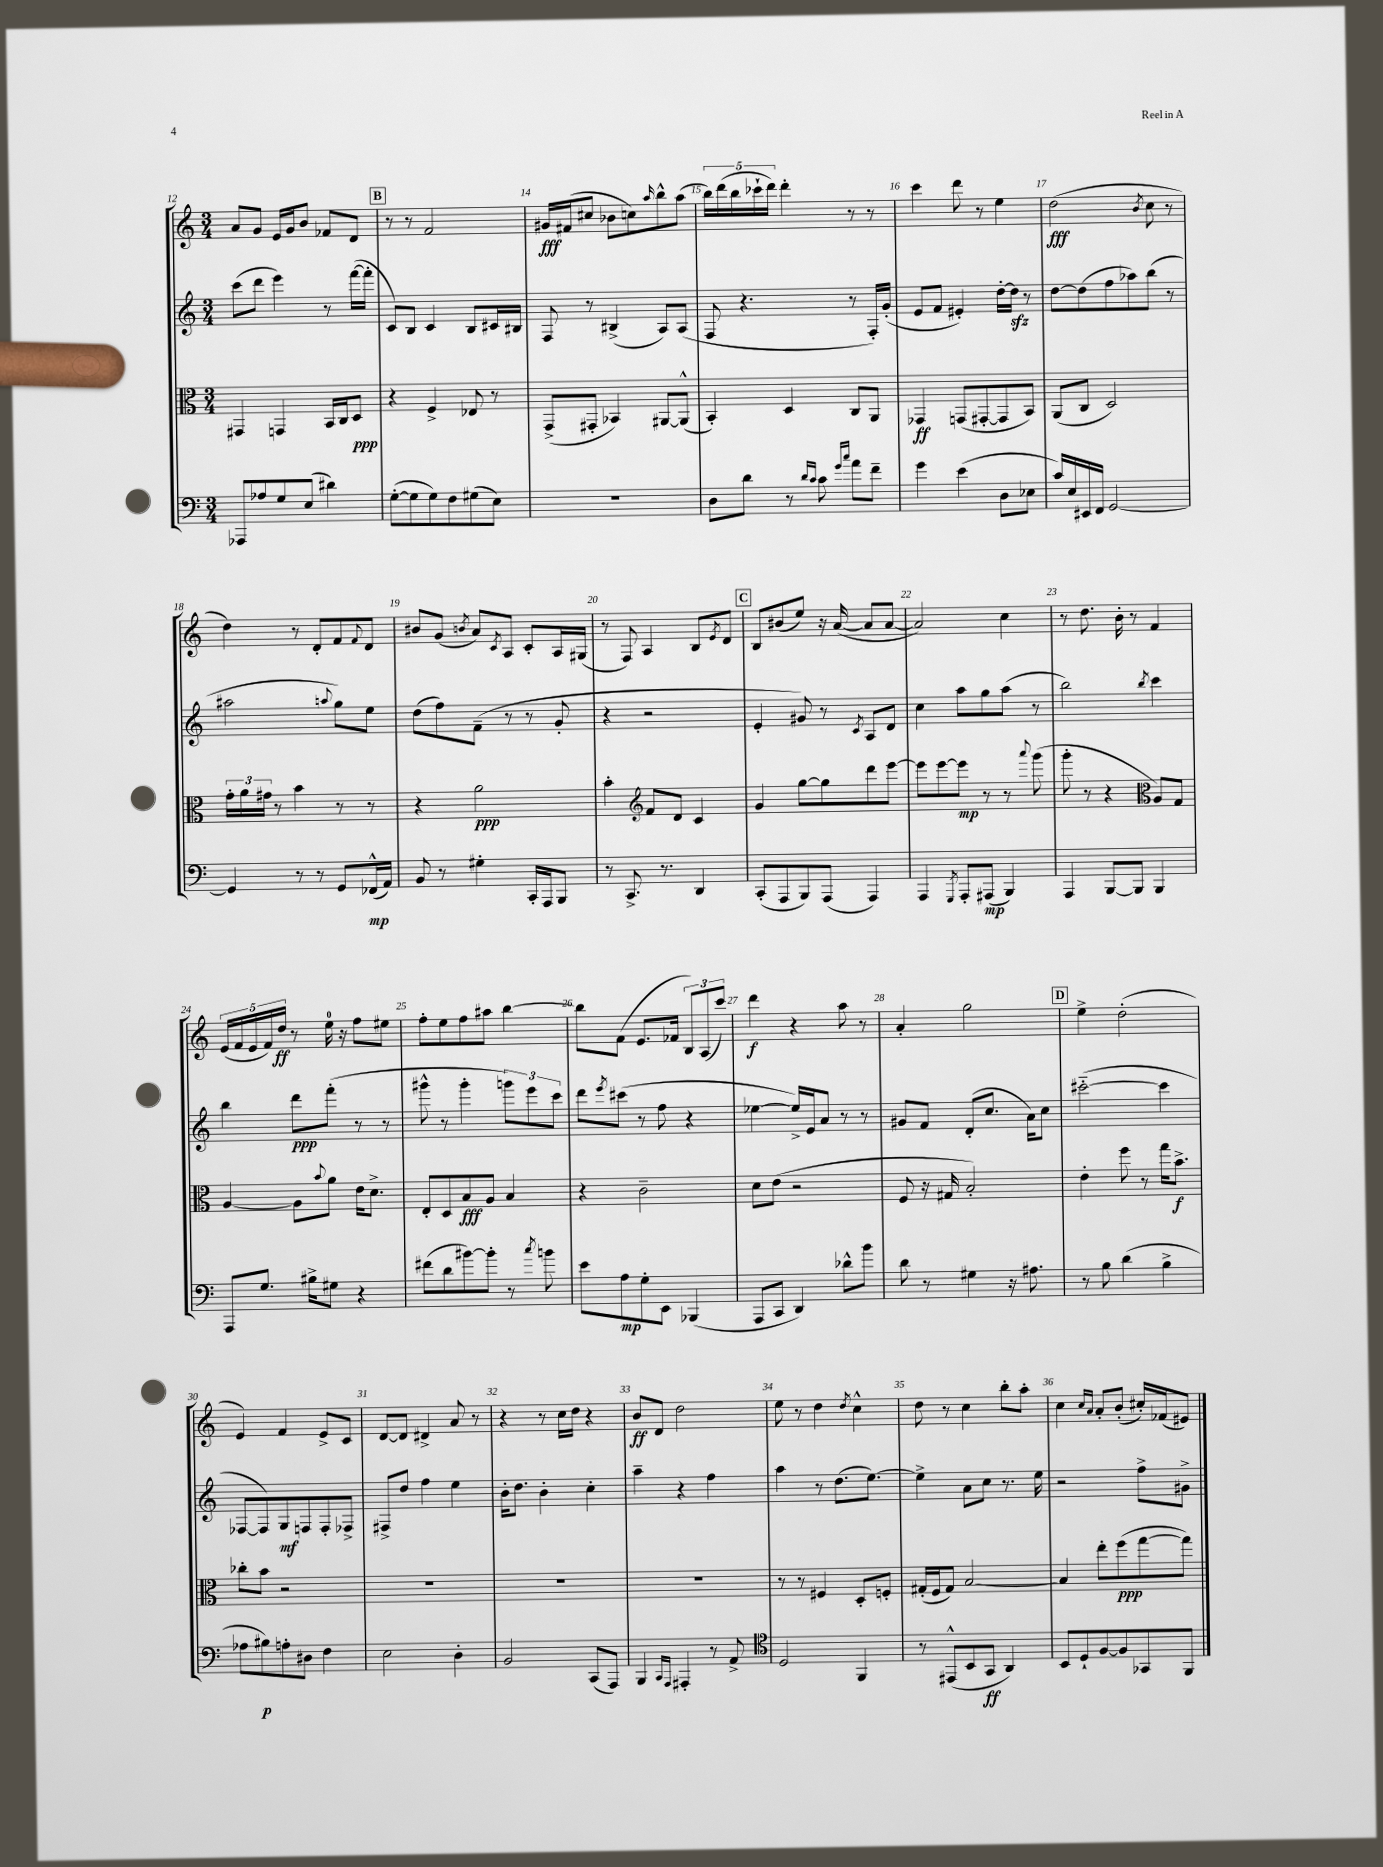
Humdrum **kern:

**kern	**dynam	**kern	**dynam	**kern	**dynam	**kern	**dynam
*part4	*part4	*part3	*part3	*part2	*part2	*part1	*part1
*staff4	*staff4	*staff3	*staff3	*staff2	*staff2	*staff1	*staff1
*clefF4	*	*clefC3	*	*clefG2	*	*clefG2	*
*k[]	*	*k[]	*	*k[]	*	*k[]	*
*M3/4	*	*M3/4	*	*M3/4	*	*M3/4	*
=12	=12	=12	=12	=12	=12	=12	=12
8AAA-X/L	.	4GG#X/	.	(8ccc\L	.	8a/L	.
8A-X/	.	.	.	8ddd\J	.	8g/J	.
8G/	.	4GGn/	.	4eee\)	.	16e/LL	.
.	.	.	.	.	.	16g/J	.
(8E/J	.	.	.	.	.	8b/J	.
4d#X\)	.	16BB/LL	.	8r	.	8f-X/L	.
.	.	16C/J	.	.	.	.	.
.	.	8D/J	ppp	([16fff\LL	.	8d/J	.
.	.	.	.	16fff'\JJ]	.	.	.
!!LO:REH:place=s1:t=B
=13	=13	=13	=13	=13	=13	=13	=13
([8G'\L	.	4r	.	8c/L)	.	8r	.
8G\]	.	.	.	8B/J	.	8r	.
8G\)	.	4F^/	.	4c/	.	2f/	.
8F\	.	.	.	.	.	.	.
(8G#X\	.	8E-X/	.	8B/L	.	.	.
8E\J)	.	8r	.	16c#X/L	.	.	.
.	.	.	.	16B#X/JJ	.	.	.
=14	=14	=14	=14	=14	=14	=14	=14
2.r	.	(8GG^/L	.	8F/	.	16g#X/LL	fff
.	.	.	.	.	.	(16f#X/J	.
.	.	8GG#X'/J	.	8r	.	8cc#X/J	.
.	.	4BB-X/)	.	(4B#X^/	.	8b-X\L	.
.	.	.	.	.	.	8ccn\)	.
.	.	.	.	.	.	16qqaa/	.
.	.	[8AA#X/L	.	8A/L)	.	8bb^^\	.
.	.	(8AA#^^/J]	.	(8A/J	.	(8aa\J	.
=15	=15	=15	=15	=15	=15	=15	=15
8D\L	.	4BB'/)	.	8F/	.	20bb\LL)	.
.	.	.	.	.	.	(20ddd\	.
.	.	.	.	.	.	20bb\	.
8d\J	.	.	.	4.r	.	.	.
.	.	.	.	.	.	20ccc-X`\	.
.	.	.	.	.	.	20ddd\JJ)	.
8r	.	4D/	.	.	.	4ddd'\	.
16qqd/LL	.	.	.	.	.	.	.
16qqc/JJ	.	.	.	.	.	.	.
8c\	.	.	.	.	.	.	.
16qqg/LL	.	.	.	.	.	.	.
16qqcc/JJ	.	.	.	.	.	.	.
8a\L	.	8C/L	.	8r	.	8r	.
8f~\J	.	8AA/J	.	16F'/LL)	.	8r	.
.	.	.	.	(16g'/JJ	.	.	.
=16	=16	=16	=16	=16	=16	=16	=16
4g\	.	4GG-X/	ff	8e/L	.	4ccc\	.
.	.	.	.	8f/J	.	.	.
(4e\	.	(8GGn/L	.	4e#X'/)	.	8ddd\	.
.	.	[8GG#X'/	.	.	.	8r	.
8D\L	.	8GG#/]	.	[16dd'\LL	.	4ee\	.
.	.	.	.	16ddzz\JJ]	.	.	.
8E-X\J	.	8BB/J)	.	8r	.	.	.
=17	=17	=17	=17	=17	=17	=17	=17
16c/LL)	.	(8AA/L	.	[8dd\L	.	(2dd\	fff
16E/	.	.	.	.	.	.	.
16EE#X/	.	8C/J	.	(8dd\]	.	.	.
16FF/JJ	.	.	.	.	.	.	.
[2GG/	.	2D/)	.	8ff\	.	.	.
.	.	.	.	8aa-X\)	.	.	.
.	.	.	.	.	.	8qb/	.
.	.	.	.	(8bb\J	.	8cc\	.
.	.	.	.	8r	.	8r	.
!!LO:LB:g=z
=18	=18	=18	=18	=18	=18	=18	=18
4GG/]	.	24g'\LL	.	2aa#X\	.	4dd\)	.
.	.	24a\	.	.	.	.	.
.	.	24g#X\JJ	.	.	.	.	.
.	.	8r	.	.	.	.	.
8r	.	4b\	.	.	.	8r	.
8r	.	.	.	.	.	8d'/L	.
.	.	.	.	8qqaan/	.	.	.
8GG/L	.	8r	.	8gg\L)	.	8f/	.
.	.	.	.	.	.	8qqf/	.
(16FF-X^^/L	mp	8r	.	8ee\J	.	8d/J	.
16AA/JJ)	.	.	.	.	.	.	.
=19	=19	=19	=19	=19	=19	=19	=19
8BB/	.	4r	.	(8dd\L	.	8b#X/L	.
8r	.	.	.	8ff\)	.	(8g/J	.
.	.	.	.	.	.	8qbn/	.
4G#X'\	.	2a\	ppp	(8f~\J	.	8a/L)	.
.	.	.	.	.	.	8qc/	.
.	.	.	.	8r	.	8A/J	.
16CC'/LL	.	.	.	8r	.	8c'/L	.
16AAA/J	.	.	.	.	.	.	.
8BBB/J	.	.	.	8g'/	.	16A/L	.
.	.	.	.	.	.	(16G#X/JJ	.
=20	=20	=20	=20	=20	=20	=20	=20
8r	.	4b'\	.	4r	.	8r	.
8.CC^/	.	.	.	.	.	8F/)	.
*	*	*clefG2	*	*	*	*	*
.	.	8f/L	.	2r	.	4A/	.
8.r	.	.	.	.	.	.	.
.	.	8d/J	.	.	.	.	.
4DD/	.	4c/	.	.	.	8B/L	.
.	.	.	.	.	.	8qe/	.
.	.	.	.	.	.	8d/J	.
!!LO:REH:place=s1:t=C
=21	=21	=21	=21	=21	=21	=21	=21
(8CC'/L	.	4g/	.	4e'/	.	8B/L	.
8AAA/	.	.	.	.	.	(8b#X/	.
8BBB/)	.	[8gg\L	.	8g#X/)	.	8ee/J)	.
(8AAA/J	.	8gg\]	.	8r	.	16r	.
.	.	.	.	.	.	([16a/	.
.	.	.	.	8qc/	.	.	.
4AAA/)	.	8ddd\	.	8A/L	.	8a/L]	.
.	.	[8eee\J	.	8d/J	.	[8a/J	.
=22	=22	=22	=22	=22	=22	=22	=22
4AAA/	.	8eee\L]	.	4cc\	.	2a/])	.
.	.	[8eee\	.	.	.	.	.
8qGGG/	.	.	.	.	.	.	.
8AAA'/L	.	8eee\J]	mp	8aa\L	.	.	.
(8AAA#X/J	mp	8r	.	8gg\	.	.	.
4BBB/)	.	8r	.	(8aa\J	.	4cc\	.
.	.	8qqaaa/	.	.	.	.	.
.	.	(8ggg\	.	8r	.	.	.
=23	=23	=23	=23	=23	=23	=23	=23
4AAA/	.	8ggg'\	.	2bb\)	.	8r	.
.	.	8r	.	.	.	8.dd\	.
[8BBB/L	.	4r	.	.	.	.	.
.	.	.	.	.	.	16b'\	.
8BBB/J]	.	.	.	.	.	8r	.
*	*	*clefC3	*	*	*	*	*
.	.	.	.	8qbb/	.	.	.
4BBB/	.	8A/L)	.	4ccc\	.	4f/	.
.	.	8G/J	.	.	.	.	.
!!LO:LB:g=z
=24	=24	=24	=24	=24	=24	=24	=24
8AAA/L	.	[4A/	.	4bb\	.	(20e/LL	.
.	.	.	.	.	.	20f/	.
.	.	.	.	.	.	20e/	.
8.G/J	.	.	.	.	.	.	.
.	.	.	.	.	.	20f/)	.
.	.	.	.	.	.	20dd/JJ	ff
.	.	8A\L]	.	8ddd\L	ppp	8r	.
16B#X^\KL	.	.	.	.	.	.	.
.	.	8qqb/	.	.	.	.	.
8G#X\J	.	8a\J	.	(8fff'\J	.	16ee\	.
.	.	.	.	.	.	16r	.
4r	.	16e\KL	.	8r	.	8ff\L	.
.	.	8.d^\J	.	.	.	.	.
.	.	.	.	8r	.	8ee#X\J	.
=25	=25	=25	=25	=25	=25	=25	=25
(8f#X\L	.	8E'/L	.	8ggg#X^^\	.	8ff'\L	.
8d\	.	8D/	.	8r	.	8ee\	.
[8b#X\)	.	8B/	fff	4ggg#'\	.	8ff\	.
8b#'\J]	.	8A/J	.	.	.	8aa#X\J	.
8r	.	4B/	.	12gggn\L)	.	[4bb\	.
.	.	.	.	12eee\	.	.	.
8qcc/	.	.	.	.	.	.	.
8bn\	.	.	.	.	.	.	.
.	.	.	.	12ccc\J	.	.	.
=26	=26	=26	=26	=26	=26	=26	=26
8e\L	.	4r	.	8ddd\L	.	8bb\L]	.
.	.	.	.	8qeee/	.	.	.
8A\	mp	.	.	(8ccc#X\J	.	(8f\J	.
8G'\	.	2c~\	.	8r	.	8.e/L	.
8EE\J	.	.	.	8ff\	.	.	.
.	.	.	.	.	.	16f-X/Jk	.
(4BBB-X/	.	.	.	4r	.	12B/L)	.
.	.	.	.	.	.	(12A/	.
.	.	.	.	.	.	12ccc/J)	.
=27	=27	=27	=27	=27	=27	=27	=27
8AAA/L	.	8d\L	.	[4ee-X\	.	4ddd\	f
8CC/J	.	(8e\J	.	.	.	.	.
4DD/)	.	2r	.	16ee-^/LL])	.	4r	.
.	.	.	.	16e/J	.	.	.
.	.	.	.	8a/J	.	.	.
8d-X^^\L	.	.	.	8r	.	8aa\	.
8b\J	.	.	.	8r	.	8r	.
=28	=28	=28	=28	=28	=28	=28	=28
8d\	.	8F/	.	8g#X/L	.	4a'/	.
8r	.	16r	.	8f/J	.	.	.
.	.	16G#X/	.	.	.	.	.
4G#X\	.	2B'/)	.	(8d'/L	.	2gg\	.
.	.	.	.	8.cc/J	.	.	.
16r	.	.	.	.	.	.	.
8.A#X\	.	.	.	16a\KL)	.	.	.
.	.	.	.	8cc\J	.	.	.
!!LO:REH:place=s1:t=D
=29	=29	=29	=29	=29	=29	=29	=29
8r	.	4e'\	.	([2ccc#X\	.	4ee^\	.
8B\	.	.	.	.	.	.	.
(4d\	.	8ff\	.	.	.	(2dd'\	.
.	.	8r	.	.	.	.	.
4B^\	.	16gg\KL	.	4ccc#\]	.	.	.
.	.	8.b^\J	f	.	.	.	.
!!LO:LB:g=z
=30	=30	=30	=30	=30	=30	=30	=30
8A-X\L	.	8cc-X'\L	.	[8F-X/L	.	4e/)	.
8B#X\)	p	8b\J	.	8F-/])	.	.	.
8An'\	.	2r	.	8G/	mf	4f/	.
8D#X\J	.	.	.	8Fn/	.	.	.
4F\	.	.	.	8F'/	.	8e^/L	.
.	.	.	.	8F-X^/J	.	8c/J	.
=31	=31	=31	=31	=31	=31	=31	=31
2E\	.	2.r	.	8F#X^/L	.	[8d/L	.
.	.	.	.	8dd/J	.	8d/J]	.
.	.	.	.	4ff\	.	4d#X^/	.
4D'\	.	.	.	4ee\	.	8a/	.
.	.	.	.	.	.	8r	.
=32	=32	=32	=32	=32	=32	=32	=32
2BB/	.	2.r	.	16b'\KL	.	4r	.
.	.	.	.	8.dd\J	.	.	.
.	.	.	.	4b'\	.	8r	.
.	.	.	.	.	.	16cc\LL	.
.	.	.	.	.	.	16dd\JJ	.
(8CC/L	.	.	.	4cc'\	.	4r	.
8AAA/J)	.	.	.	.	.	.	.
=33	=33	=33	=33	=33	=33	=33	=33
4BBB/	.	2.r	.	4aa~\	.	8b/L	ff
.	.	.	.	.	.	8d/J	.
16qqCC/LL	.	.	.	.	.	.	.
16qqAAA/JJ	.	.	.	.	.	.	.
4AAA#X'/	.	.	.	4r	.	2dd\	.
8r	.	.	.	4ff\	.	.	.
8AA^/	.	.	.	.	.	.	.
=34	=34	=34	=34	=34	=34	=34	=34
*clefC4	*	*	*	*	*	*	*
2D/	.	8r	.	4aa\	.	8ee\	.
.	.	8r	.	.	.	8r	.
.	.	4F#X/	.	8r	.	4dd\	.
.	.	.	.	(8.dd\L	.	.	.
.	.	.	.	.	.	8qdd/	.
4FF/	.	8D'/L	.	.	.	4cc^^\	.
.	.	.	.	[8.ee\J)	.	.	.
.	.	8Fn'/J	.	.	.	.	.
=35	=35	=35	=35	=35	=35	=35	=35
8r	.	(16G#X'/LL	.	4ee^\]	.	8dd\	.
.	.	16F/J	.	.	.	.	.
(8EE#X^^/L	.	8G#/J)	.	.	.	8r	.
8BB/	.	[2B/	.	8a\L	.	4cc\	.
8GG/J	ff	.	.	8cc\J	.	.	.
4AA/)	.	.	.	8.r	.	8bb'\L	.
.	.	.	.	.	.	8aa'\J	.
.	.	.	.	16ee\	.	.	.
=36	=36	=36	=36	=36	=36	=36	=36
8BB/L	.	4B/]	.	2r	.	4cc\	.
8D`/	.	.	.	.	.	.	.
.	.	.	.	.	.	16qqcc/LL	.
.	.	.	.	.	.	16qqa/JJ	.
[8F/	.	8ee'\L	.	.	.	8a'/L	.
8F/]	.	(8ff\	ppp	.	.	(8b'/J	.
8GG-X/	.	[8gg\	.	8ff^\L	.	16cc#X'/LL)	.
.	.	.	.	.	.	(16f-X/J	.
8FF/J	.	8gg\J])	.	8g#X^\J	.	8e#X/J)	.
==	==	==	==	==	==	==	==
*-	*-	*-	*-	*-	*-	*-	*-
